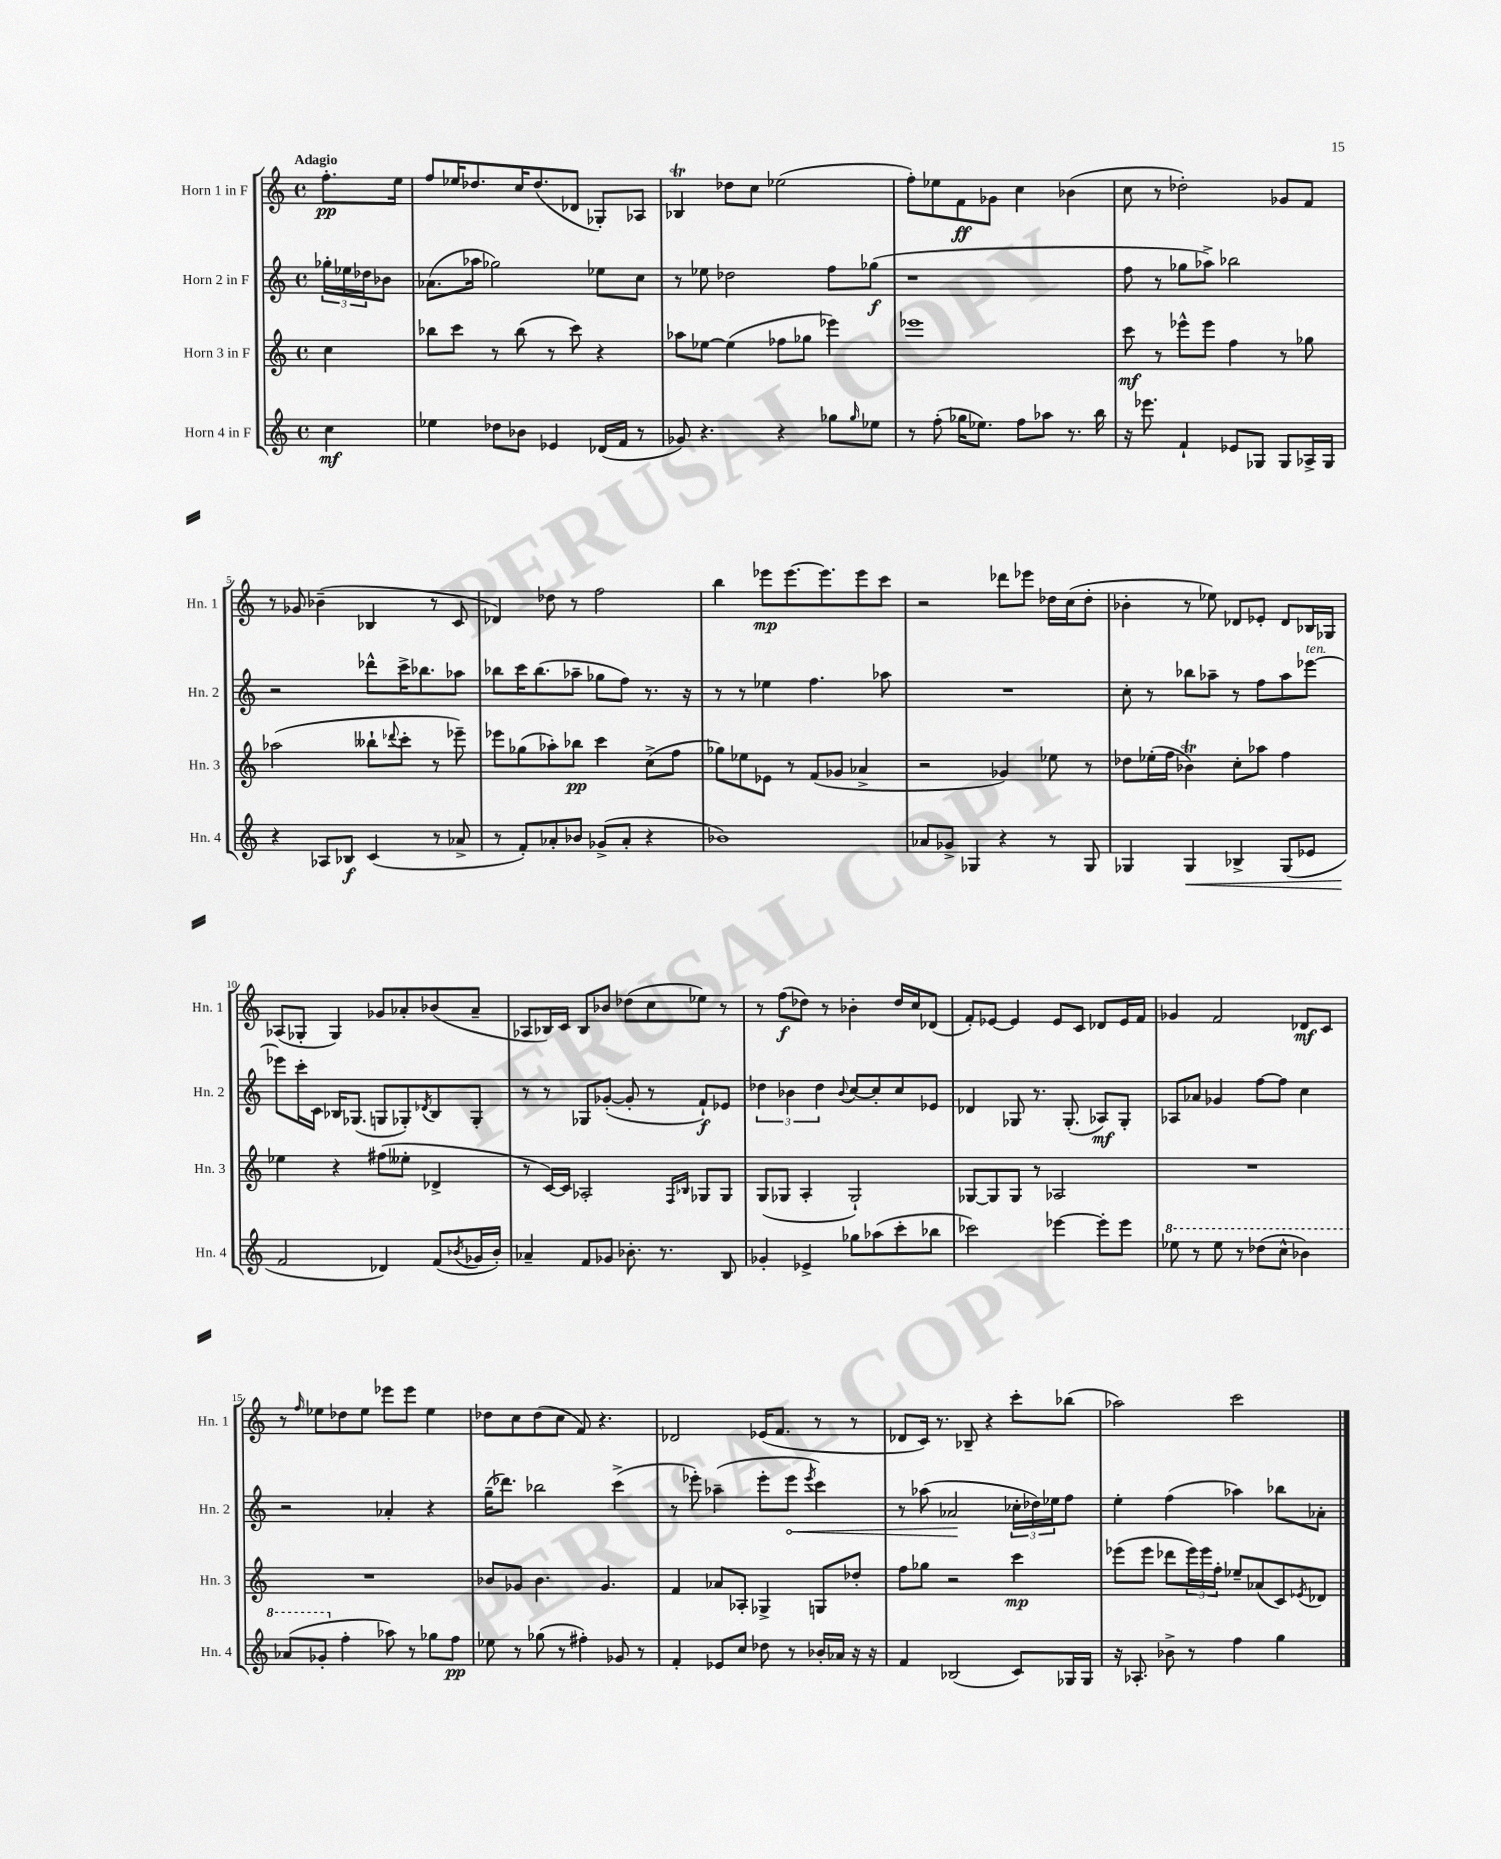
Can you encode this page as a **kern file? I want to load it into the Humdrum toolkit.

**kern	**dynam	**kern	**dynam	**kern	**dynam	**kern	**dynam
*part4	*part4	*part3	*part3	*part2	*part2	*part1	*part1
*staff4	*staff4	*staff3	*staff3	*staff2	*staff2	*staff1	*staff1
*I"Horn 4 in F	*	*I"Horn 3 in F	*	*I"Horn 2 in F	*	*I"Horn 1 in F	*
*I'Hn. 4	*	*I'Hn. 3	*	*I'Hn. 2	*	*I'Hn. 1	*
*clefG2	*	*clefG2	*	*clefG2	*	*clefG2	*
*k[]	*	*k[]	*	*k[]	*	*k[]	*
*M4/4	*	*M4/4	*	*M4/4	*	*M4/4	*
*met(c)	*	*met(c)	*	*met(c)	*	*met(c)	*
=	=	=	=	=	=	=	=
!	!	!	!	!	!	!LO:TX:a:B:t=Adagio	!
4cc\	mf	4cc\	.	24gg-X'\LL	.	8.ff'\L	pp
.	.	.	.	24ee-X\	.	.	.
.	.	.	.	24dd-X\J	.	.	.
.	.	.	.	8b-X\J	.	.	.
.	.	.	.	.	.	16ee\Jk	.
=1	=1	=1	=1	=1	=1	=1	=1
4ee-X\	.	8bb-X\L	.	(8.a-X\L	.	8ff/L	.
.	.	8ccc\J	.	.	.	16ee-X/K	.
.	.	.	.	16aa-X\Jk	.	8.dd-X/	.
8dd-X\L	.	8r	.	2gg-X\)	.	.	.
8b-X\J	.	(8bb-\	.	.	.	16cc/K	.
.	.	.	.	.	.	(8.dd-/	.
4e-X/	.	8r	.	.	.	.	.
.	.	8ccc\)	.	.	.	8d-X/J	.
(16d-X/LL	.	4r	.	8ee-X\L	.	8G-X'/L)	.
16f/JJ	.	.	.	.	.	.	.
8r	.	.	.	8cc\J	.	8A-X/J	.
=2	=2	=2	=2	=2	=2	=2	=2
8g-X/)	.	8aa-X\L	.	8r	.	4B-XT/	.
4.r	.	[8ee-X\J	.	8ee-X\	.	.	.
.	.	(4ee-\]	.	2dd-X\	.	8dd-X\L	.
.	.	.	.	.	.	8cc\J	.
4r	.	8ff-X\L	.	.	.	(2ee-X\	.
.	.	8gg-X\J	.	.	.	.	.
8gg-X\L	.	4eee-X\)	.	8ff\L	.	.	.
16qqgg-/	.	.	.	.	.	.	.
8ee-X\J	.	.	.	(8gg-X\J	f	.	.
=3	=3	=3	=3	=3	=3	=3	=3
8r	.	1eee-X	.	1r	.	8ff'\L)	.
(8ff'\	.	.	.	.	.	8ee-X\	.
16gg-X\KL	.	.	.	.	.	8f\	ff
8.ee-X\J)	.	.	.	.	.	.	.
.	.	.	.	.	.	8g-X\J	.
8ff\L	.	.	.	.	.	4cc\	.
8aa-X\J	.	.	.	.	.	.	.
8.r	.	.	.	.	.	(4b-X\	.
16bb\	.	.	.	.	.	.	.
=4	=4	=4	=4	=4	=4	=4	=4
16r	.	8ccc\	mf	8ff\	.	8cc\	.
8.eee-X\	.	.	.	.	.	.	.
.	.	8r	.	8r	.	8r	.
4f`/	.	8eee-X^^\L	.	8gg-X\L	.	2dd-X'\)	.
.	.	8eee-\J	.	8aa-X^\J)	.	.	.
8e-X/L	.	4ff\	.	2bb-X\	.	.	.
8G-X/J	.	.	.	.	.	.	.
8G-/L	.	8r	.	.	.	8g-X/L	.
16A-X^/L	.	8gg-X\	.	.	.	8f/J	.
16G-/JJ	.	.	.	.	.	.	.
!!LO:LB:g=z
=5	=5	=5	=5	=5	=5	=5	=5
4r	.	(2aa-X\	.	2r	.	8r	.
.	.	.	.	.	.	8g-X/	.
8A-X/L	.	.	.	.	.	(4b-X~\	.
8B-X/J	f	.	.	.	.	.	.
(4c/	.	8bb--X`\L	.	8ddd-X^^\L	.	4B-X/	.
.	.	8qqddd-X/	.	.	.	.	.
.	.	8ccc'\J	.	16ccc^\K	.	.	.
.	.	.	.	8.bb-X\	.	.	.
8r	.	8r	.	.	.	8r	.
8a-X^/	.	8eee-X~\)	.	8aa-X\J	.	8c/	.
=6	=6	=6	=6	=6	=6	=6	=6
8r	.	8eee-X\L	.	8bb-X\L	.	4d-X/)	.
8f'/L)	.	(8gg-X\	.	16ccc\K	.	.	.
.	.	.	.	(8.bb-\	.	.	.
8a-X'/	.	8aa-X'\)	.	.	.	8dd-X\	.
8b-X/J	.	8bb-X\J	pp	8aa-X~\J	.	8r	.
(8g-X^/L	.	4ccc\	.	8gg-X\L	.	2ff\	.
8a-'/J	.	.	.	8ff\J)	.	.	.
4r	.	(8cc^\L	.	8.r	.	.	.
.	.	8ff\J	.	.	.	.	.
.	.	.	.	16r	.	.	.
=7	=7	=7	=7	=7	=7	=7	=7
1b-X)	.	8gg-X\L)	.	8r	.	4bb\	.
.	.	8ee-X\	.	8r	.	.	.
.	.	8e-X\J	.	4ee-X\	.	8eee-X\L	mp
.	.	8r	.	.	.	[8.eee-\	.
.	.	(8f/L	.	4.ff\	.	.	.
.	.	.	.	.	.	8.eee-\]	.
.	.	8g-X/J	.	.	.	.	.
.	.	4a-X^/	.	.	.	8eee-\	.
.	.	.	.	8aa-X\	.	8ccc\J	.
=8	=8	=8	=8	=8	=8	=8	=8
8a-X/L	.	2r	.	1r	.	2r	.
8g-X^/J	.	.	.	.	.	.	.
4G-X/	.	.	.	.	.	.	.
4r	.	4g-X/)	.	.	.	8ddd-X\L	.
.	.	.	.	.	.	8eee-X\J	.
8r	.	8ee-X\	.	.	.	16dd-X\LL	.
.	.	.	.	.	.	(16cc\J	.
8G-/	.	8r	.	.	.	8dd-'\J	.
=9	=9	=9	=9	=9	=9	=9	=9
4G-X/	.	8dd-X\L	.	8cc'\	.	4b-X'\	.
.	.	(16ee-X'\L	.	8r	.	.	.
.	.	16ff\JJ	.	.	.	.	.
!	!LO:HP:b	!	!	!	!	!	!
4G-/	<	4b-XT\)	.	8bb-X\L	.	8r	.
.	.	.	.	8aa-X~\J	.	8ee-X\)	.
4B-X^/	.	8cc'\L	.	8r	.	8d-X/L	.
.	.	8aa-X\J	.	8ff\L	.	8e-X'/J	.
(8G-/L	.	4ff\	.	8aa-\	.	8d-/L	.
!	!	!	!	!LO:TX:a:i:t=ten.	!	!	!
8e-X/J	.	.	.	[8eee-X\J	.	16B-X/L	.
.	.	.	.	.	.	16G-X/JJ	.
!!LO:LB:g=z
=10	=10	=10	=10	=10	=10	=10	=10
2f/	.	4ee-X\	.	8eee-X\L]	.	(8A-X/L	.
.	.	.	.	16ccc'\L	.	8G-X'/J	.
.	.	.	.	16c\JJ	.	.	.
.	.	4r	.	16B-X/KL	.	4G-/)	.
.	.	.	.	(8.G-X/J	.	.	.
4d-X/)	[	(8ff#X\L	.	8Gn/L	.	8g-X/L	.
.	.	8ee--X'\J	.	8G-X'/)	.	8a-X'/	.
.	.	.	.	8qd-X/	.	.	.
(8f/L	.	4d-X^/	.	8B-/	.	(8b-X/	.
8qb-X/	.	.	.	.	.	.	.
16g-X/L	.	.	.	8G-'/J	.	8a-~/J	.
16b-'/JJ)	.	.	.	.	.	.	.
=11	=11	=11	=11	=11	=11	=11	=11
4a-X~/	.	8r	.	8r	.	8A-X/L	.
.	.	[16c/LL)	.	8r	.	16B-X/L)	.
.	.	16c/JJ]	.	.	.	16c/JJ	.
8f/L	.	2A-X'/	.	8G-X/L	.	8B-/L	.
8g-X/J	.	.	.	([8g-X'/J	.	8b-X/J	.
8.b-X'\	.	.	.	8g-'/]	.	(8dd-X\L	.
.	.	.	.	8r	.	8cc\	.
8.r	.	.	.	.	.	.	.
.	.	16qqF/LL	.	.	.	.	.
.	.	16qqB-X/JJ	.	.	.	.	.
.	.	8G-X/L	.	8f`/L)	f	8ee-X\J)	.
8B/	.	8G-/J	.	8e-X/J	.	8r	.
=12	=12	=12	=12	=12	=12	=12	=12
4g-X'/	.	(8G/L	.	6dd-X\	.	8r	.
.	.	8G-X/J	.	.	.	(8ff\L	f
.	.	.	.	6b-X\	.	.	.
4e-X^/	.	4A'/	.	.	.	8dd-X\J)	.
.	.	.	.	6dd-\	.	.	.
.	.	.	.	.	.	8r	.
.	.	.	.	8qqb-/	.	.	.
8gg-X\L	.	2G-`/)	.	[8cc/L	.	4b-X'\	.
(8aa-X\	.	.	.	8cc'/]	.	.	.
8ccc'\	.	.	.	8cc/	.	16dd-/LL	.
.	.	.	.	.	.	16cc/J	.
8bb-X\J	.	.	.	8e-X/J	.	(8d-X/J	.
=13	=13	=13	=13	=13	=13	=13	=13
2ccc-X\)	.	[8G-X/L	.	4d-X/	.	8f'/L)	.
.	.	8G-/]	.	.	.	[8e-X/J	.
.	.	8G-/J	.	8G-X/	.	4e-/]	.
.	.	8r	.	8.r	.	.	.
[4eee-X\	.	2A-X/	.	.	.	8e-/L	.
.	.	.	.	(8.G-'/	.	.	.
.	.	.	.	.	.	8c/J	.
8eee-'\L]	.	.	.	8A-X/L)	mf	8d-X/L	.
8eee-\J	.	.	.	8G-'/J	.	16e-/L	.
.	.	.	.	.	.	16f/JJ	.
=14	=14	=14	=14	=14	=14	=14	=14
*8va	*	*	*	*	*	*	*
8eee-X\	.	1r	.	8A-X/L	.	4g-X/	.
8r	.	.	.	8a-X/J	.	.	.
8eee-\	.	.	.	4g-X/	.	2f/	.
8r	.	.	.	.	.	.	.
(8ddd-X\L	.	.	.	[8ff\L	.	.	.
8ccc^^\J	.	.	.	8ff\J]	.	.	.
4bb-X\)	.	.	.	4cc\	.	8d-X/L	mf
.	.	.	.	.	.	8c/J	.
!!LO:LB:g=z
=15	=15	=15	=15	=15	=15	=15	=15
(8aa-X/L	.	1r	.	2r	.	8r	.
.	.	.	.	.	.	16qqff/	.
8gg-X'/J	.	.	.	.	.	8ee-X\L	.
*X8va	*	*	*	*	*	*	*
4ff'\	.	.	.	.	.	8dd-X\	.
.	.	.	.	.	.	8ee-\J	.
8aa-X\)	.	.	.	4a-X'/	.	8eee-X\L	.
8r	.	.	.	.	.	8eee-\J	.
8gg-X\L	.	.	.	4r	.	4ee-\	.
8ff\J	pp	.	.	.	.	.	.
=16	=16	=16	=16	=16	=16	=16	=16
8ee-X\	.	8b-X/L	.	(16gg~\KL	.	8dd-X\L	.
.	.	.	.	8.ddd-X\J)	.	.	.
8r	.	8g-X/J	.	.	.	8cc\	.
(8gg-X\	.	4.b-\	.	2bb-X\	.	(8dd-\	.
8r	.	.	.	.	.	8cc\J	.
4ff#X'\)	.	.	.	.	.	8f/)	.
.	.	4.g-/	.	.	.	4.r	.
8g-X/	.	.	.	(4ccc^\	.	.	.
8r	.	.	.	.	.	.	.
=17	=17	=17	=17	=17	=17	=17	=17
4f'/	.	4f/	.	8r	.	2d-X/	.
.	.	.	.	8eee-X'\)	.	.	.
8e-X/L	.	8a-X/L	.	(4aa-X~\	.	.	.
8cc/J	.	8A-X'/J	.	.	.	.	.
8dd-X\	.	4G-X^/	.	8eee-'\L	.	(16e-X/KL	.
.	.	.	.	.	.	8.f/J	.
!	!	!	!	!	!LO:HP:b	!	!
8r	.	.	.	8eee-\J	<	.	.
.	.	.	.	8qeee-/	.	.	.
16b-X'/LL	.	8Gn/L	.	4ccc\)	.	8r	.
16a-X/JJ	.	.	.	.	.	.	.
16r	.	8dd-X'/J	.	.	.	8r	.
16r	.	.	.	.	.	.	.
=18	=18	=18	=18	=18	=18	=18	=18
4f/	.	8ff\L	.	8r	.	8d-X/L	.
.	.	8gg-X\J	.	(8aa-X\	.	16c/Jk)	.
.	.	.	.	.	.	8.r	.
(2B-X/	.	2r	.	2a-X/	.	.	.
.	.	.	.	.	.	8B-X~/	.
.	.	.	.	.	.	4r	.
8c/L)	.	4ccc\	mp	24cc-X'\LL	[	8ccc'\L	.
.	.	.	.	24dd-X\)	.	.	.
.	.	.	.	24ee-X\J	.	.	.
16G-X/L	.	.	.	8ff\J	.	(8bb-X\J	.
16G-/JJ	.	.	.	.	.	.	.
=19	=19	=19	=19	=19	=19	=19	=19
16r	.	(8eee-X\L	.	4ee'\	.	2aa-X\)	.
8.A-X'/	.	.	.	.	.	.	.
.	.	8eee-\J	.	.	.	.	.
8b-X^\	.	8ddd-X\L	.	(4ff\	.	.	.
8r	.	24eee-\L)	.	.	.	.	.
.	.	24eee-\	.	.	.	.	.
.	.	24ff'\JJ	.	.	.	.	.
4ff\	.	8ee-X~/L	.	4aa-X\)	.	2ccc\	.
.	.	(8a-X/	.	.	.	.	.
4gg\	.	8c/)	.	8bb-X\L	.	.	.
.	.	8qe-X/	.	.	.	.	.
.	.	8d-X/J	.	8a-X'\J	.	.	.
==	==	==	==	==	==	==	==
*-	*-	*-	*-	*-	*-	*-	*-
